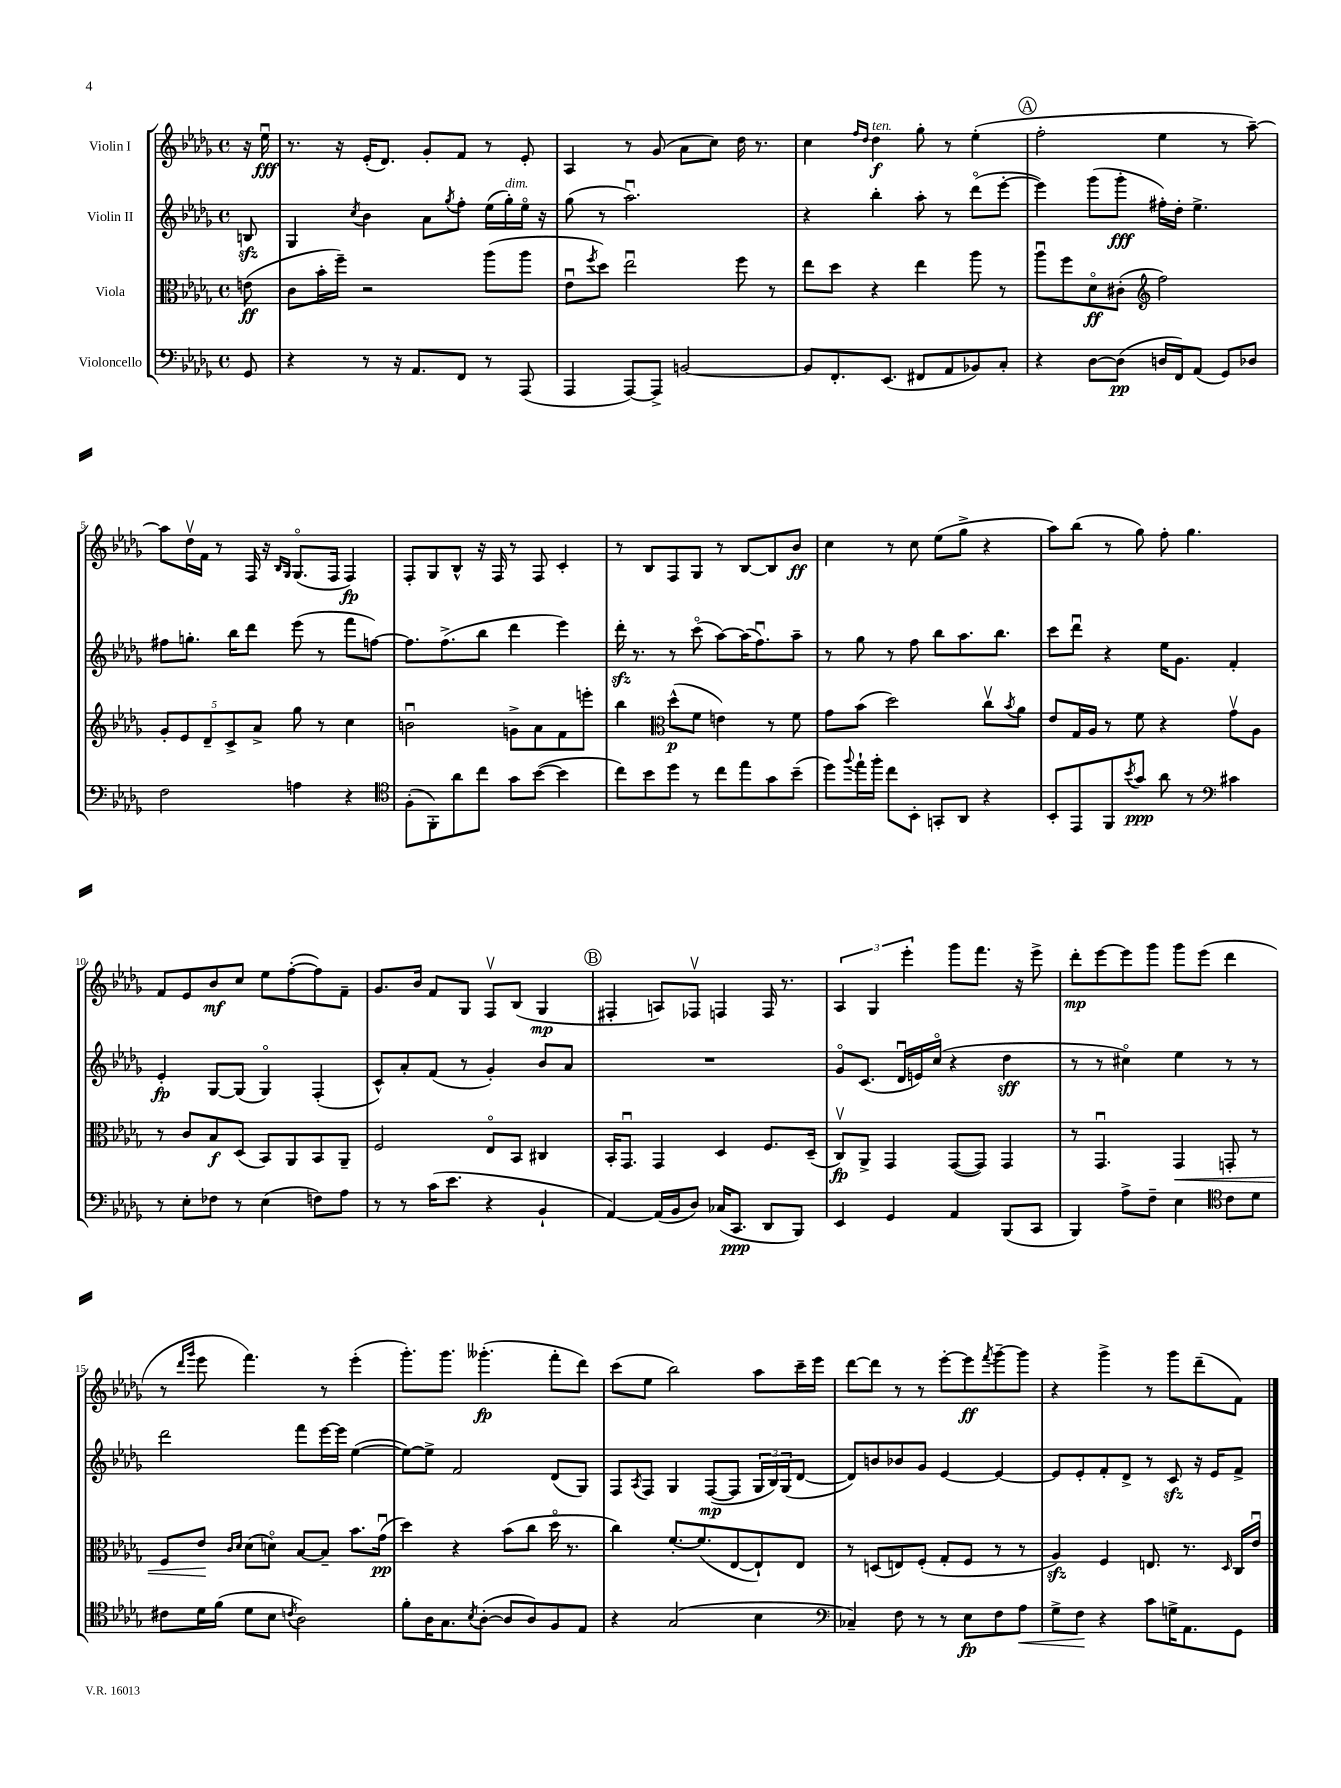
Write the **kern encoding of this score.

**kern	**kern	**kern	**kern
*staff4	*staff3	*staff2	*staff1
*clefF4	*clefC3	*clefG2	*clefG2
*k[b-e-a-d-g-]	*k[b-e-a-d-g-]	*k[b-e-a-d-g-]	*k[b-e-a-d-g-]
*M4/4	*M4/4	*M4/4	*M4/4
*met(c)	*met(c)	*met(c)	*met(c)
8GG-/	(8e\	8B/	16r
.	.	.	16ee-u\
=	=	=	=
4r	8c\L	4G-/	8.r
.	16b-'\L	.	.
.	16ff~\JJ)	.	16r
.	.	8qcc/	.
8r	2r	4b-\	(16e-'/LK
.	.	.	8.d-/J)
16r	.	.	.
8.AA-/L	.	.	.
.	.	8a-\L	8g-'/L
.	.	8qgg-/	.
8FF/J	.	8ff'\J	8f/J
8r	(8aa-\L	(16ee-\LL	8r
.	.	16gg-'\)	.
(8AAA-/	8aa-\J	16ee-o\JJ	8e-'/
.	.	16r	.
=	=	=	=
4AAA-/	8e-u\L	(8gg-\	4A-/
.	8qff/	.	.
.	8dd-\J)	8r	.
[8AAA-/L)	2ee-u\	2.aa-u\)	8r
8AAA-^/]J	.	.	(8g-/
[2BB/	.	.	8a-\L
.	.	.	8cc\J)
.	8ff\	.	16dd-\
.	.	.	8.r
.	8r	.	.
=	=	=	=
8BB/]L	8ee-\L	4r	4cc\
8.FF'/	8dd-\J	.	.
.	.	.	16qqff/LL
.	.	.	16qqdd-/JJ
.	4r	4bb-'\	4dd-\
(8.EE-/J	.	.	.
8FF#/L	4ee-\	8aa-'\	8gg-'\
8AA-/	.	8r	8r
8BB-/)	8aa-\	(8ddd-o\L	(4ee-'\
8C'/J	8r	[8eee-'\J	.
=	=	=	=
4r	8aa-u\L	4eee-\])	2ff'\
.	8ff\	.	.
[8D-\L	8d-o\	(8ggg-\L	.
(8D-\]J	(8c#'\J	8ggg-'\J	.
*	*clefG2	*	*
16D/LL	2ff\)	16ff#'\LL)	4ee-\
16FF/J)	.	16dd-'\JJ	.
(8AA-/J	.	4.ee-^\	.
8GG-/L)	.	.	8r
8D-/J	.	.	[8aa-~\)
=	=	=	=
2F\	10g-'/L	8ff#\L	8aa-\]L
.	10e-/	.	.
.	.	8.gg'\J	16dd-v\L
.	.	.	16f\JJ
.	10d-~/	.	.
.	.	.	8r
.	10c^/	.	.
.	.	16bb-\LK	.
.	.	8ddd-\J	16F/
.	10a-^/J	.	.
.	.	.	16r
.	.	.	16qqB-/LL
.	.	.	16qqG-/JJ
4A\	8gg-\	(8eee-\	(8.G-o/L
.	8r	8r	.
.	.	.	16F/Jk
4r	4cc\	8fff\L	4F/)
.	.	[8ff\J)	.
=	=	=	=
*clefC4	*	*	*
(8F'\L	2bu\	8.ff\]L	8F'/L
8FF'\)	.	.	8G-/
.	.	(8.ff^\	.
8a-\	.	.	8B-^^/J
8cc\J	.	8bb-\J	16r
.	.	.	16F/
8g-\L	8g^\L	4ddd-\	8r
([8b-\J	8a-\	.	8F/
4b-\]	8f\	4eee-\)	4c'/
.	8eee'\J	.	.
=	=	=	=
8cc\L)	4bb-\	16ddd-'\	8r
.	.	8.r	.
8b-\	.	.	8B-/L
*	*clefC3	*	*
8dd-\J	(8dd-^^\L	8r	8F/
8r	8f\J	(8ccco\	8G-/J
8cc\L	4e\)	[8aa-\L)	8r
8ee-\	.	(16aa-\]K	[8B-/L
.	.	8.ffu\)	.
8g-\	8r	.	8B-/]
(8b-~\J	8f\	8aa-~\J	8b-/J
=	=	=	=
8dd-\L)	8g-\L	8r	4cc\
8qqff/	.	.	.
16ee-`\L	(8b-\J	8gg-\	.
16ff'\JJ	.	.	.
8cc\L	2dd-\)	8r	8r
8BB-'\J	.	8ff\	8cc\
8GG'/L	.	8bb-\L	(8ee-\L
8AA-/J	.	8.aa-\	8gg-^\J
4r	8ccv\L	.	4r
.	.	8.bb-\J	.
.	8qb-/	.	.
.	8a-\J	.	.
=	=	=	=
8BB-'/L	8e-/L	8ccc\L	8aa-\L)
8EE-/	16G-/L	8ddd-u\J	(8bb-\J
.	16A-/JJ	.	.
8FF/	8r	4r	8r
8qb-/	.	.	.
8g-/J	8f\	.	8gg-\)
8a-\	4r	16ee-\LK	8ff'\
.	.	8.g-\J	.
8r	.	.	4.gg-\
*clefF4	*	*	*
4c#\	8g-v\L	4f'/	.
.	8A-\J	.	.
=	=	=	=
8r	8r	4e-'/	8f/L
8E-'\L	8c/L	.	8e-/
8F-\J	8B-/	[8G-/L	8b-/
8r	(8D-/J	(8G-/]J	8cc/J
(4E-\	8BB-/L)	4G-o/)	8ee-\L
.	8AA-/	.	([8ff'\
8F\L)	8BB-/	(4F'/	8ff\])
8A-\J	8AA-~/J	.	8f~\J
=	=	=	=
8r	2F/	8c^^/L)	8.g-/L
8r	.	8a-'/	.
.	.	.	16b-/Jk
(16c\LK	.	(8f/J	8f/L
8.e-\J	.	.	.
.	.	8r	8G-/J
4r	8E-o/L	4g-'/)	8Fv/L
.	8BB-/J	.	(8B-/J
4BB-`/	4C#/	8b-/L	4G-/
.	.	8a-/J	.
=	=	=	=
[4AA-/)	16BB-'/LK	1r	4F#'/
.	8.GG-u/J	.	.
(16AA-/]LL	4GG-/	.	8A/L)
16BB-/J	.	.	.
8D-/J)	.	.	8F-v/J
(16C-/LK	4D-/	.	4F/
8.CC/J	.	.	.
8DD-/L	8.F/L	.	16F/
.	.	.	8.r
8BBB-/J)	.	.	.
.	(16D-~/Jk	.	.
=	=	=	=
4EE-/	8Cv/L)	8g-o/L	6A-/
.	8AA-^/J	(8.c/J	.
.	.	.	6G-/
4GG-/	4GG-/	.	.
.	.	16d-u/LL	.
.	.	.	6eee-'\
.	.	16e/)	.
.	.	(16cco/JJ	.
4AA-/	([8GG-/L	4r	8ggg-\L
.	8GG-/]J)	.	8.fff\J
(8BBB-/L	4GG-/	4dd-\	.
.	.	.	16r
8CC/J	.	.	8eee-^\
=	=	=	=
4BBB-/)	8r	8r	8ddd-'\L
.	4.GG-u/	8r	[8eee-\
8A-^\L	.	4cc#o\)	8eee-\]
8F~\J	.	.	8ggg-\J
4E-\	4GG-/	4ee-\	8ggg-\L
.	.	.	(8eee-\J
*clefC4	*	*	*
8c\L	8GG'/	8r	4ddd-\
8d-\J	8r	8r	.
=	=	=	=
8c#\L	8F/L	2ddd-\	8r
.	.	.	16qqddd-/LL
.	.	.	16qqggg-/JJ
16d-\L	8e-/J	.	8eee-\
(16f\JJ	.	.	.
.	16qqc/LL	.	.
.	16qqd-/JJ	.	.
8d-\L	(8d-\L	.	4.fff\)
8B-\J	8do\J)	.	.
8qc/	.	.	.
2A-\)	[8B-/L	8fff\L	.
.	8B-~/]J	[16eee-\L	8r
.	.	16eee-\]JJ	.
.	8.b-\L	([4ee-\	(4eee-'\
.	(16g-u\Jk	.	.
=	=	=	=
8f'\L	4dd-\)	8ee-\_L)	8.ggg-'\L)
16A-\K	.	8ee-^\]J	.
8.G-\	.	.	8.ggg-\J
.	4r	2f/	.
8qB-/	.	.	.
([8A-'\J	.	.	(4.ggg--'\
8A-/]L	(8b-\L	.	.
8A-/)	8cc\J	.	.
8F/	16dd-o\	(8d-/L	8fff'\L
.	8.r	.	.
8E-/J	.	8G-/J)	8ddd-\J)
=	=	=	=
4r	4cc\)	8F/L	(8ccc\L
.	.	8qA-/	.
.	.	8F/J	8ee-\J
(2G-/	[8.f'/L	4G-/	2bb-\)
.	(8.f/]	.	.
.	.	([8F/L	.
.	[8E-/	8F/]J	.
4B-\	8E-`/])	24G-/LL	8aa-\L
.	.	24B-/)	.
.	.	(24G-/J	.
.	8E-/J	[8d-/J	16ccc~\L
.	.	.	16eee-\JJ
=	=	=	=
*clefF4	*	*	*
4C-~/)	8r	8d-/]L)	[8ddd-\L
.	(8D/L	8b/	8ddd-\]J
8F\	8E/)	8b-/	8r
8r	(8F'/J	8g-/J	8r
8r	8G-'/L	[4e-/	[8eee-'\L
8E-\L	8F/J	.	8eee-\]
.	.	.	8qfff/
8F\	8r	4e-/_	[8ggg-~\
8A-\J	8r	.	8ggg-\]J
=	=	=	=
8G-^\L	4A-/)	8e-/]L	4r
8F\J	.	8e-'/	.
4r	4F/	8f'/	4ggg-^\
.	.	8d-^/J	.
8c\L	8.E/	8r	8r
16G^\K	.	8c/	8ggg-\L
8.AA-\	8.r	.	.
.	.	16r	(8ddd-~\
.	.	16e-/LK	.
.	16qqD-/	.	.
8GG-\J	16C/LL	8f^/J	8f\J)
.	16e-u/JJ	.	.
==	==	==	==
*-	*-	*-	*-
